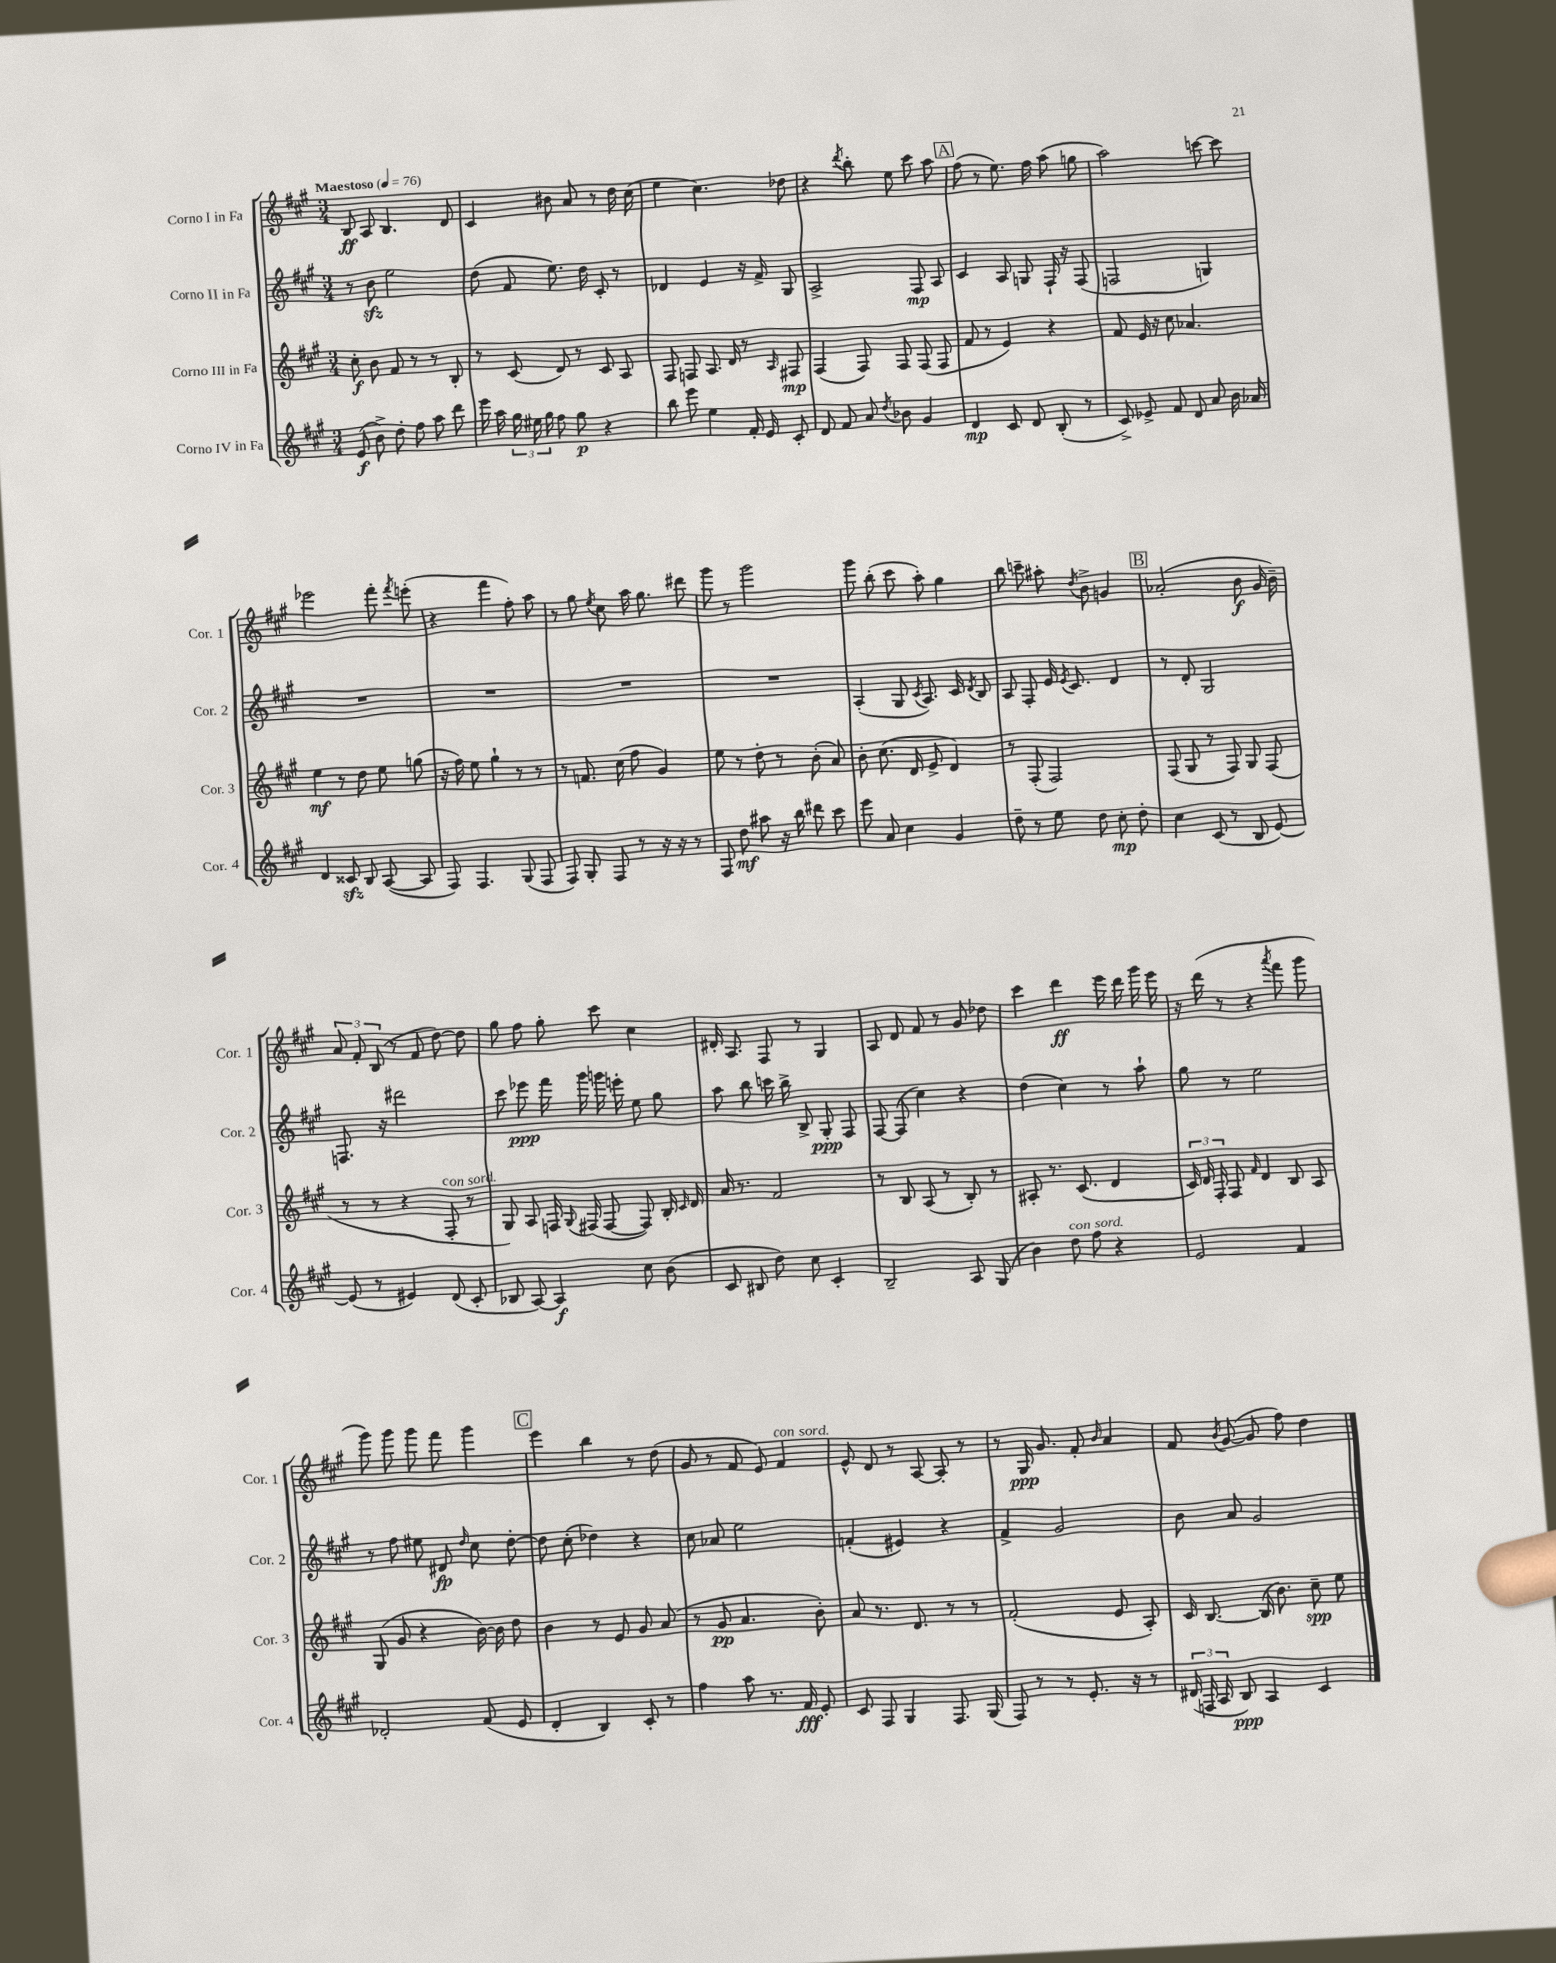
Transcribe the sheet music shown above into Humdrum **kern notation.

**kern	**kern	**kern	**kern
*staff4	*staff3	*staff2	*staff1
*clefG2	*clefG2	*clefG2	*clefG2
*k[f#c#g#]	*k[f#c#g#]	*k[f#c#g#]	*k[f#c#g#]
*M3/4	*M3/4	*M3/4	*M3/4
*MM76	*MM76	*MM76	*MM76
(8e	8cc#'	8r	8B
8b^)	8b	8b	8A
8dd'	8f#	2ee	4.B
8ff#	8r	.	.
8aa	8r	.	.
8ddd	8B'	.	8d
=	=	=	=
16eee	8r	(8dd	4c#
16aa	.	.	.
24gg#	(8c#	8f#	.
24ee#	.	.	.
24gg#	.	.	.
8ff#	8d)	8.ee)	8b#
8gg#	8r	.	8a
.	.	16dd	.
4r	8c#	8c#'	8r
.	8A	8r	16dd
.	.	.	(16cc#
=	=	=	=
8bb	8F#	4d-	4ee
8eee	8F	.	.
4ee	8.A	4e	4.cc#)
.	16d	.	.
16f#'	8r	16r	.
16e	.	16f#^	.
.	16qqA	.	.
8c#'	8F#	8G#	8dd-
=	=	=	=
8d	(4F#	2A^	4r
8f#	.	.	.
.	.	.	8qddd
8a	8F#)	.	8bb'
8qdd	.	.	.
8b-	8F#	.	8ee
4g#	(8F#	8F#	8ccc#
.	8F#	8A	8aa
=	=	=	=
4d	8f#	4c#	(8ff#
.	8r	.	8r
8c#	4e)	8A	8.ee)
8d	.	8G	.
.	.	.	16ff#
(8B'	4r	16F#`	(8aa
.	.	16r	.
8r	.	(8F#	8gg
=	=	=	=
8c#^)	8f#	2F	2aa)
8e-^	16e	.	.
.	16r	.	.
8f#	8cc#	.	.
8d	4.a-	.	.
8a	.	4G)	[8ccc
16b	.	.	8ccc]
16a-	.	.	.
=	=	=	=
4d	4ee	2.r	2eee-
8c##	8r	.	.
8B	8dd	.	.
([8A	8ee	.	8fff#'
.	.	.	8qfff#
8A]	(8gg	.	(8eee'
=	=	=	=
8F#)	16r	2.r	4r
.	16ff#)	.	.
4.F#	8ee	.	.
.	4gg#`	.	4fff#
(8G#	8r	.	8ff#')
8F#	8r	.	8aa
=	=	=	=
8F#)	8r	2.r	8r
8G#'	8.f	.	8gg#
.	.	.	8qee
8F#	.	.	8cc#
.	(16cc#	.	.
8r	8ff#	.	16aa
.	.	.	8.gg#
16r	4g#)	.	.
16r	.	.	.
8r	.	.	8ddd#
=	=	=	=
8F#	8ee	2.r	8ggg#
8dd	8r	.	8r
8aa#	8dd'	.	2ggg#
16r	8r	.	.
16bb	.	.	.
8ddd#	(8b'	.	.
8ccc#	8a)	.	.
=	=	=	=
8eee	8b'	(4A'	8ggg#
8a	(8.cc#	.	(8bb'
4cc#	.	8G#	8ccc#
.	16d	.	.
.	.	8qc#	.
.	8e^	8.A)	8aa')
4g#	4d)	.	4gg#
.	.	16c#	.
.	.	8qd	.
.	.	8B	.
=	=	=	=
8dd~	8r	8A	8bb
8r	(8F#'	8F#'	8ccc~
8ee	2F#)	16e	8aa#'
.	.	8qe	.
.	.	8.c#	.
.	.	.	8qdd
8dd	.	.	8b^
8cc#'	.	4d	4g
8dd'	.	.	.
=	=	=	=
4cc#	(8F#	8r	(2a-'
.	8G#	8d'	.
(8c#	8r	2G#	.
8r	8F#)	.	.
8B	8G#	.	8b
[8e)	(8F#	.	16g#
.	.	.	16b~)
=	=	=	=
(8e]	8r	8.F	12a
.	.	.	12f#'
8r	8r	.	.
.	.	.	(12B
.	.	16r	.
4e#)	4r	2ddd#	8r
.	.	.	8f#
(8d	8F#'	.	[8dd)
8c#'	8r	.	8dd]
=	=	=	=
8B-	8G#)	8ccc#	8gg#
[8A)	8A	8eee-	8ff#
4A]	16F	16fff#	8gg#'
.	8qqG#	.	.
.	(16F#	16ggg#	.
.	[8F#	16ggg	8ccc#
.	.	16eee'	.
8cc#	8F#])	8ee	4cc#
(8b	16B'	8gg#	.
.	16qqc#	.	.
.	16d	.	.
=	=	=	=
8c#	16a	8aa	16d#'
.	8.r	.	8.A
8B#	.	8bb	.
8dd)	2f#	16ccc	8F#
.	.	16bb^	.
8cc#	.	8B^	8r
4c#'	.	8G#'	4G#
.	.	8F#	.
=	=	=	=
2B~	8r	[8F#	8A
.	8B	(8F#]	8d
.	(8A	4cc#)	8f#
.	8r	.	8r
8A	8B')	4r	8g#
(8G#	8r	.	8dd-
=	=	=	=
4b)	8A#'	(4dd	4ccc#
.	8.r	.	.
8dd	.	4cc#)	4ddd
.	(8.c#	.	.
8ff#	.	.	.
4r	4d	8r	16eee
.	.	.	16ddd
.	.	8aa`	16ggg#
.	.	.	16eee
=	=	=	=
2e	24c#)	8gg#	16r
.	24d	.	.
.	.	.	(16ddd
.	24F#'	.	.
.	8F#	8r	8r
.	16qqf#	.	.
.	4d	2ee	4r
.	.	.	8qaaa
4f#	8B	.	8fff#
.	8A	.	8ggg#
=	=	=	=
2d-'	(8G#	8r	8ggg#)
.	8g#	8ff#	8ggg#
.	4r	8ee#	8ggg#
.	.	8d#	8fff#
.	.	16qqdd	.
(8f#	[16b)	8cc#	4ggg#
.	16b]	.	.
8e	8dd	[8dd'	.
=	=	=	=
4d'	4b	8dd]	4eee
.	.	(8cc#'	.
4B)	8r	4dd-)	4bb
.	8e	.	.
8c#'	8g#	4r	8r
8r	(8a	.	(8dd
=	=	=	=
4ff#	8r	8cc#	8g#
.	8g#	8a-	8r
8aa	4.a	2ee	8f#
8.r	.	.	8e)
.	.	.	4f#
16f#	.	.	.
8e'	8b')	.	.
=	=	=	=
8c#	8a	(4f'	8e^^
8F#	8.r	.	8d
4G#	.	4e#)	8r
.	8.d	.	.
.	.	.	[8A
8.F#	8r	4r	8A']
.	8r	.	8r
(16G#	.	.	.
=	=	=	=
8F#)	(2f#'	4f#^	8r
8r	.	.	16G#
.	.	.	8.g#
8r	.	2g#	.
8.e'	.	.	8f#'
.	.	.	16qqb
.	8e	.	4a
16r	.	.	.
8r	8A')	.	.
=	=	=	=
(24d#	16c#	8b	8f#
24F	.	.	.
.	[8.B	.	.
24A	.	.	.
.	.	.	8qb
8B)	.	8a	([8g#
4A	(16B]	2g#	8g#]
.	8.b)	.	.
.	.	.	8ff#)
4c#	8cc#~	.	4dd
.	8ee	.	.
==	==	==	==
*-	*-	*-	*-
